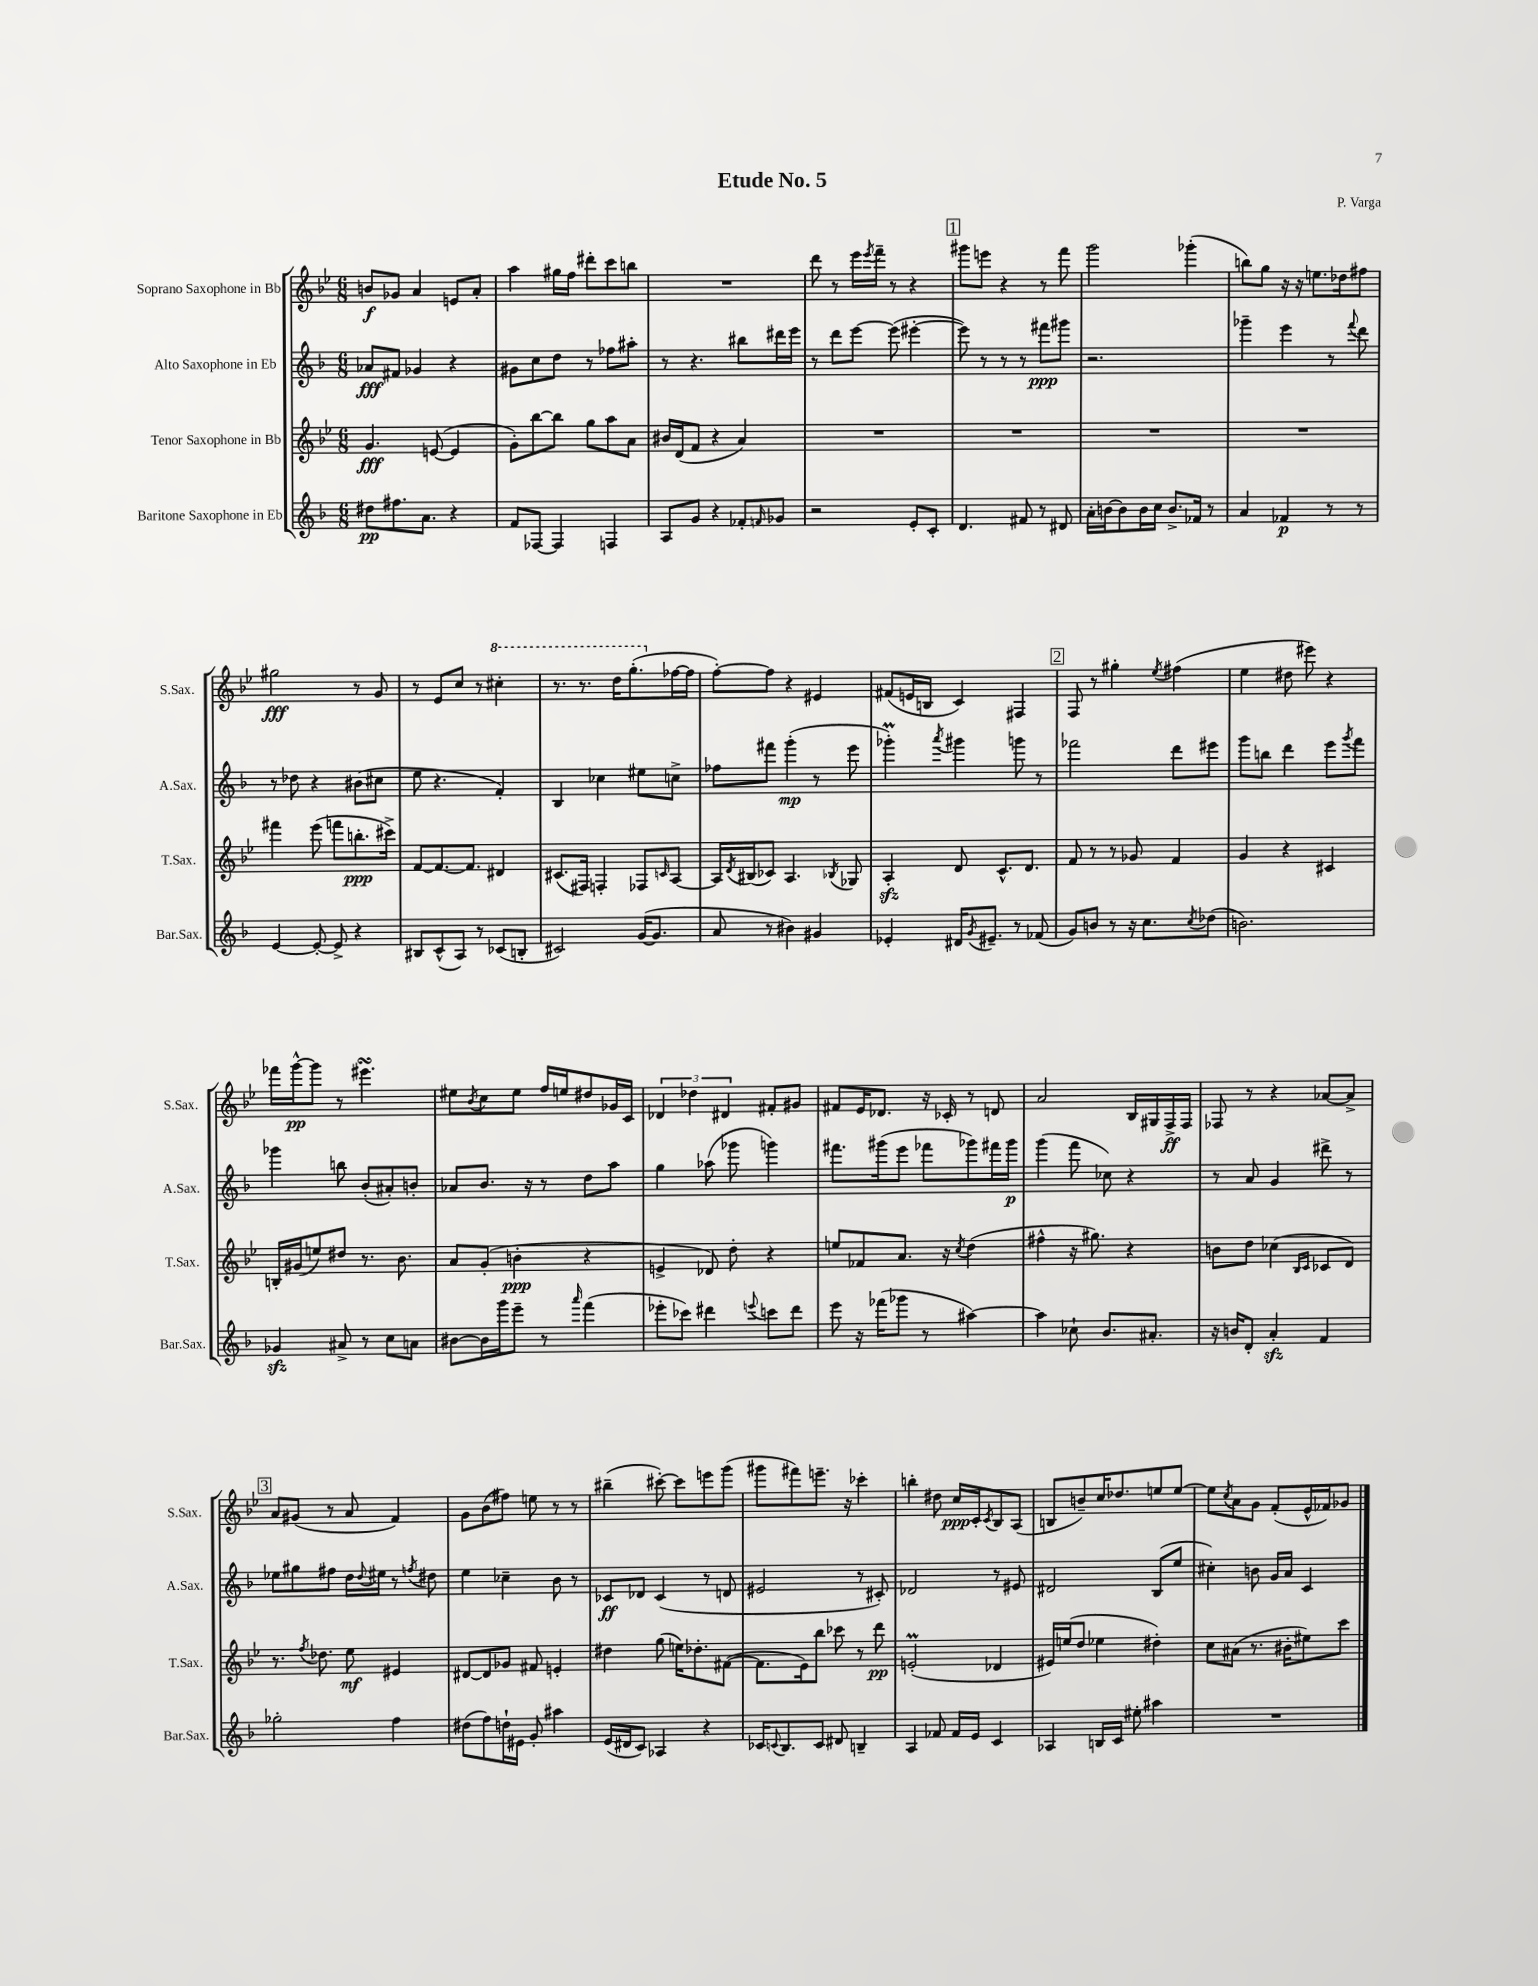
\header { title = "Etude No. 5" composer = "P. Varga" }
<<
\new StaffGroup <<
\new Staff = "s0" \with { instrumentName = "Soprano Saxophone in Bb" shortInstrumentName = "S.Sax." } {
    \clef treble \key bes \major \numericTimeSignature \time 6/8
    b'8\f ges'8 a'4 e'8 a'8-. |
    a''4 gis''16 f''16 dis'''8-. c'''8 b''8 |
    R2. |
    d'''8 r8 ees'''16 \acciaccatura { ees'''8 } f'''16-- r8 r4 |
    \mark \markup { \box "1" } gis'''8 e'''8 r4 r8 f'''8 |
    g'''2 ges'''4-.( |
    b''8) g''8 r16 r16 e''8. des''16 fis''8 |
    gis''2\fff r8 g'8 |
    r8 ees'8 c''8 r8 \ottava #1 cis'''4-. |
    r8. r8. d'''16 g'''8.-.( \ottava #0 fes''16~ fes''16 |
    f''8~-.) f''8 r4 eis'4 |
    fis'8( e'16 b16 c'4) fis4 |
    \mark \markup { \box "2" } f8 r8 gis''4-. \acciaccatura { ees''8 } fis''4( |
    ees''4 dis''8 eis'''8) r4 |
    fes'''16 g'''16~-^\pp g'''8 r8 eis'''4.\turn |
    eis''8 \acciaccatura { bes'8 } c''8 eis''8 f''16 e''16 dis''8 ges'16 c'16 |
    \tuplet 3/2 { des'4 des''4 dis'4 } fis'8-. gis'8 |
    fis'8 ees'16 des'8. r16 ces'16-. r8 d'8 |
    a'2 bes16 gis16 f16->\ff f16 |
    fes8 r8 r4 aes'8~ aes'8-> |
    \mark \markup { \box "3" } a'8 gis'8( r8 a'8 f'4) |
    g'8 bes'8( fis''8) e''8 r8 r8 |
    bis''4--( cis'''8~-.) cis'''8 e'''8 g'''8( |
    gis'''8 fis'''8) e'''8.-- r16 ces'''4-. |
    b''4-. dis''8 c''16\ppp c'16-. \acciaccatura { c'8 } bes8 a8( |
    b8 b'8--) c''16 des''8. e''8 e''8~ |
    e''8 \acciaccatura { c''8 } a'8 g'8 f'8-.( ees'16-^ fes'16) ges'8 \bar "|." |
}
\new Staff = "s1" \with { instrumentName = "Alto Saxophone in Eb" shortInstrumentName = "A.Sax." } {
    \clef treble \key f \major \numericTimeSignature \time 6/8
    aes'8\fff fis'8 ges'4 r4 |
    gis'8 c''8 d''8 r8 fes''8 ais''8-. |
    r8 r4. bis''8 dis'''16 e'''16 |
    r8 d'''8 e'''8~ e'''8( eis'''4~-. |
    \mark \markup { \box "1" } eis'''8) r8 r8 r8 fis'''8\ppp gis'''8 |
    r2. |
    ges'''4-- e'''4 r8 \appoggiatura { f'''8 } d'''8 |
    r8 des''8 r4 bis'8( cis''8 |
    e''8 r4. f'4-.) |
    bes4 ces''4 eis''8 c''8-> |
    fes''8 fis'''8 g'''4-.\mp( r8 e'''8 |
    ges'''4-.\prall) \acciaccatura { a'''8 } gis'''4 g'''8 r8 |
    \mark \markup { \box "2" } fes'''2 d'''8 eis'''8 |
    g'''8 b''8 d'''4 e'''8 \acciaccatura { g'''8 } f'''8 |
    ges'''4 b''8 bes'8-.( ais'8-.) b'8-. |
    aes'8 bes'8. r16 r8 d''8 a''8 |
    g''4 aes''8( ges'''8 g'''4) |
    fis'''8. gis'''16( e'''8 fes'''8 ges'''8) fis'''16 ges'''16\p |
    g'''4( f'''8 ces''8) r4 |
    r8 a'8 g'4 dis'''8-> r8 |
    \mark \markup { \box "3" } ees''8 gis''8 fis''8 d''16 \appoggiatura { d''8 } eis''16 r8 \acciaccatura { f''8 } dis''8 |
    e''4 ces''4-- bes'8 r8 |
    ces'8\ff des'8 ces'4( r8 d'8 |
    eis'2 r8 cis'8-.) |
    des'2 r8 eis'8 |
    dis'2 bes8( e''8 |
    cis''4-.) b'8 g'16 a'16 c'4 \bar "|." |
}
\new Staff = "s2" \with { instrumentName = "Tenor Saxophone in Bb" shortInstrumentName = "T.Sax." } {
    \clef treble \key bes \major \numericTimeSignature \time 6/8
    g'4.\fff e'8~( e'4 |
    g'8-.) bes''8~ bes''8 g''8 a''8 a'8 |
    bis'16 d'16( f'8 r4 a'4) |
    R2. |
    \mark \markup { \box "1" } R2. |
    R2. |
    R2. |
    fis'''4 ees'''8( f'''8 b''8.-.\ppp cis'''16->) |
    f'8~ f'8.~ f'8. dis'4 |
    cis'8.( fis16) f4-. fes8 \grace { c'16 } a8~ |
    a16 \acciaccatura { d'8 } bis16( ces'8) a4. \acciaccatura { bes8 } ges8 |
    a4-.\sfz d'8 c'8.-^ d'8. |
    \mark \markup { \box "2" } f'8 r8 r8 ges'8 f'4 |
    g'4 r4 cis'4 |
    b16-. gis'16( e''8) dis''8 r8. bes'8. |
    a'8 g'8-.( b'4-.\ppp r4 |
    e'4-> des'8) d''8-. r4 |
    e''8 fes'8 a'8. r16 \acciaccatura { c''8 } d''4( |
    fis''4-^ r16 gis''8.) r4 |
    b'8 d''8 ces''4( \grace { bes16 c'16 } ces'8 d'8) |
    \mark \markup { \box "3" } r8. \acciaccatura { f''8 } des''8. ees''8\mf eis'4 |
    dis'8~ dis'8 ges'8 fis'8 e'4-. |
    dis''4 g''8( e''16) des''8.-. fis'8~( |
    fis'8. ees'16) bes''8 ces'''8 r8 d'''8\pp |
    e'2-.\prall( des'4 |
    eis'16) e''16( d''8 ees''4 dis''4-.) |
    c''8 ais'8( r8. bis'16-. eis''8) c'''8 \bar "|." |
}
\new Staff = "s3" \with { instrumentName = "Baritone Saxophone in Eb" shortInstrumentName = "Bar.Sax." } {
    \clef treble \key f \major \numericTimeSignature \time 6/8
    dis''8\pp fis''8. a'8. r4 |
    f'8 fes8~ fes4 f4 |
    a8 g'8 r4 fes'8-. \grace { f'16 } ges'8 |
    r2 e'8-. c'8-. |
    \mark \markup { \box "1" } d'4. fis'8 r8 dis'8 |
    a'16-. b'16~ b'8 b'16 c''16 b'8.-> fes'16 r8 |
    a'4 fes'4\p r8 r8 |
    e'4~ e'8~-. e'8-> r4 |
    bis8 c'8-^( a8) r8 ces'8( b8-. |
    cis'2) g'16~( g'8. |
    a'8 r8 bis'4) gis'4 |
    ees'4-. dis'16 \acciaccatura { g'8 } eis'8.-- r8 fes'8( |
    \mark \markup { \box "2" } g'8) b'8 r8 r16 c''8. \acciaccatura { c''8 } des''8( |
    b'2.) |
    ges'4\sfz ais'8-> r8 c''8 a'8 |
    bis'8~ bis'16 g'''16 e'''8-- r8 \grace { a'''16 } f'''4( |
    ees'''8-. ces'''8) dis'''4 \appoggiatura { e'''8 } c'''8 dis'''8 |
    e'''8 r16 fes'''16( ges'''8 r8 ais''4~) |
    ais''4 ces''8-! bes'8. ais'8.-. |
    r16 b'16 d'8-. a'4-.\sfz f'4 |
    \mark \markup { \box "3" } ges''2-. f''4 |
    dis''8( f''8) d''16-! eis'16 g'8-. ais''4 |
    e'16( dis'16 c'8) aes4 r4 |
    ces'16 \appoggiatura { c'8 } bes8. c'8 dis'8 b4-- |
    a4 fes'8 fes'16 e'16 c'4 |
    aes4 b16 c'16 eis''8-. ais''4 |
    R2. \bar "|." |
}
>>
>>
\layout { \context { \Score \remove "Bar_number_engraver" } }
